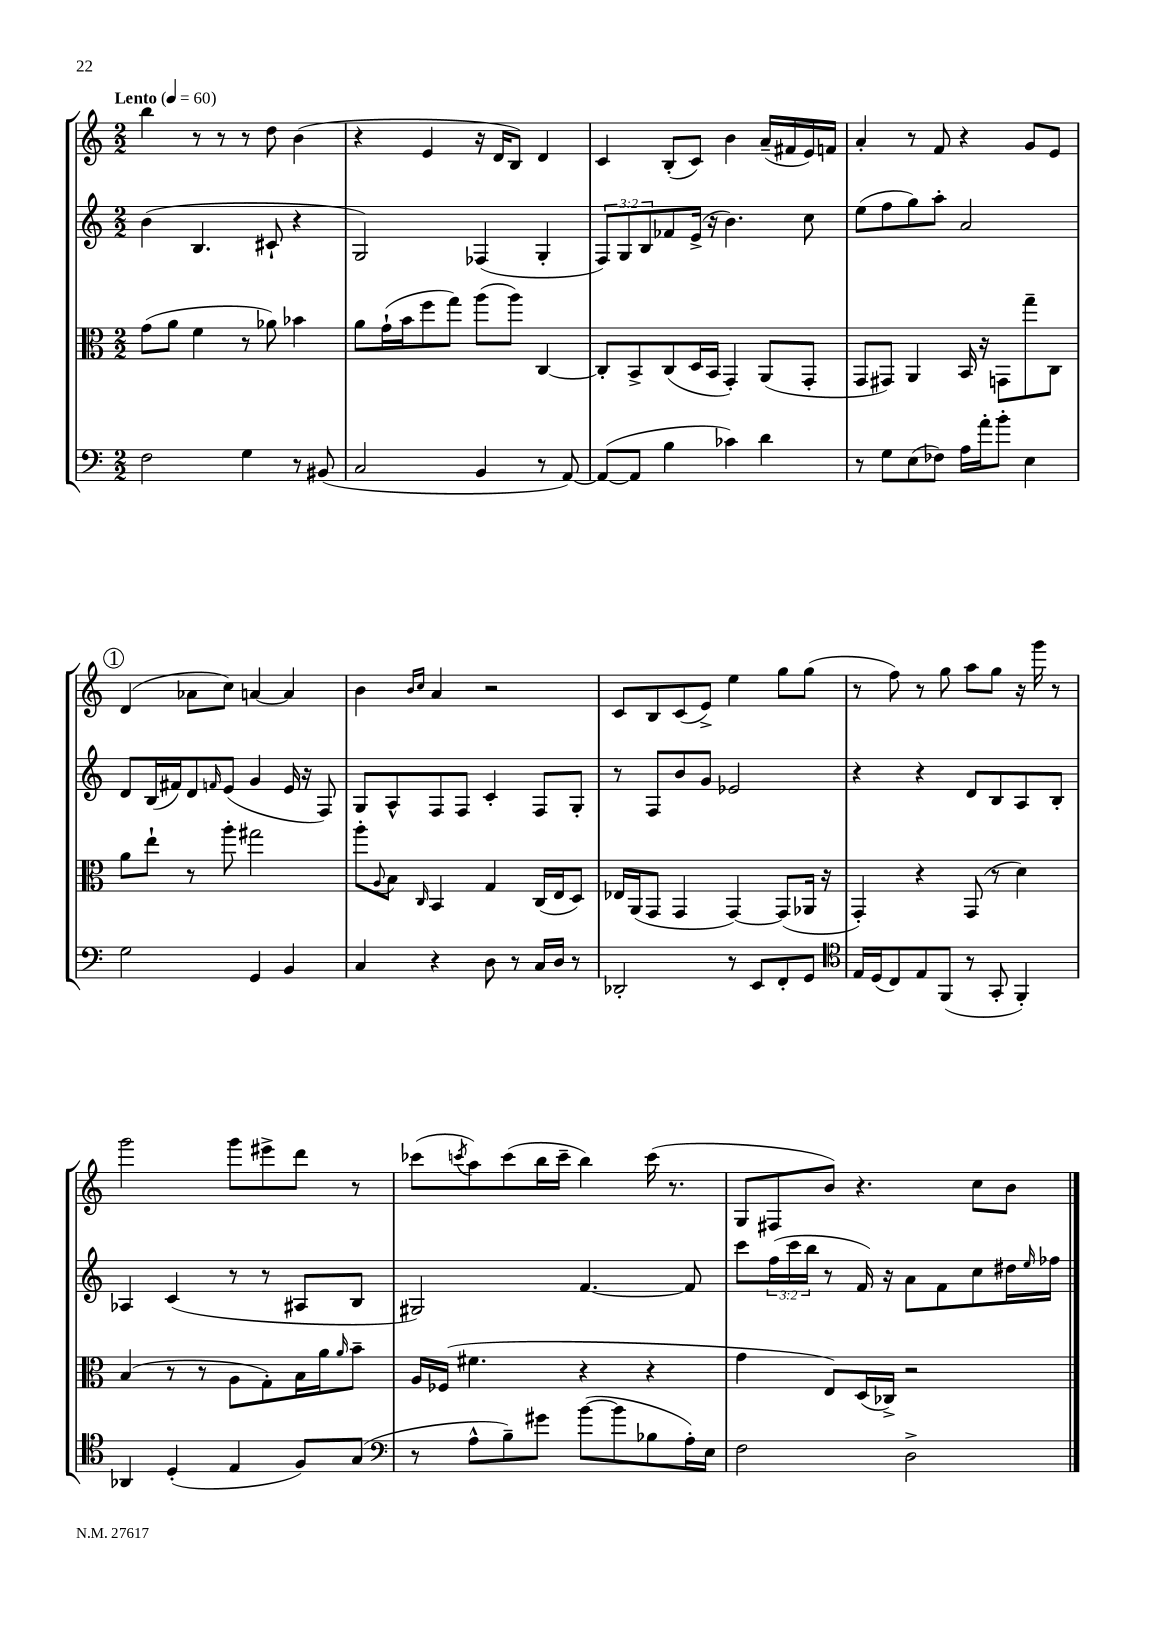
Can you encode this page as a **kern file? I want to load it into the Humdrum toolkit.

**kern	**kern	**kern	**kern
*part4	*part3	*part2	*part1
*staff4	*staff3	*staff2	*staff1
*clefF4	*clefC3	*clefG2	*clefG2
*k[]	*k[]	*k[]	*k[]
*M2/2	*M2/2	*M2/2	*M2/2
*MM60	*MM60	*MM60	*MM60
=1	=1	=1	=1
!	!	!	!LO:TX:a:B:t=Lento
2F\	(8g\L	(4b\	4bb\
.	8a\J	.	.
.	4f\	4.B/	8r
.	.	.	8r
4G\	8r	.	8r
.	8a-X\)	8c#X`/	8dd\
8r	4b-X\	4r	(4b\
(8BB#X/	.	.	.
=2	=2	=2	=2
2C/	8a\L	2G/)	4r
.	(16g`\L	.	.
.	16b\J	.	.
.	8ff\	.	4e/
.	8gg\J)	.	.
4BB/	(8aa\L	(4F-X/	16r
.	.	.	16d/KL
.	8aa\J)	.	8B/J)
8r	[4C/	4G'/	4d/
[8AA/)	.	.	.
=3	=3	=3	=3
(8AA/L_	8C'/L]	12F/L)	4c/
.	.	12G/	.
8AA/J]	8BB^/	.	.
.	.	12B/	.
4B\	(8C/	8f-X/	(8B'/L
.	16D/L	(16e^/Jk	8c/J)
.	16BB/JJ	16r	.
4c-X\)	4GG'/)	4.b\)	4b\
4d\	(8AA/L	.	(16a~/LL
.	.	.	16f#X/
.	8GG'/J	8cc\	16e/)
.	.	.	16fn/JJ
=4	=4	=4	=4
8r	8GG/L	(8ee\L	4a'/
8G\L	8GG#X/J)	8ff\	.
(8E\	4AA/	8gg\)	8r
8F-X\J)	.	8aa'\J	8f/
16A\LL	16BB/	2a/	4r
16a'\J	16r	.	.
8b'\J	8GGn\L	.	.
4E\	8gg~\	.	8g/L
.	8C\J	.	8e/J
!!LO:LB:g=z
!!LO:REH:place=s1:t=1
=5	=5	=5	=5
2G\	8a\L	8d/L	(4d/
.	8ee`\J	(16B/L	.
.	.	16f#X/J)	.
.	8r	8d/	8a-X\L
.	.	16qqfn/	.
.	8aa'\	(8e/J	8cc\J)
4GG/	2gg#X\	4g/	[4an/
4BB/	.	16e/	4a/]
.	.	16r	.
.	.	8F/)	.
=6	=6	=6	=6
4C/	8aa'\L	8G/L	4b\
.	8qqA/	.	.
.	8B\J	8A^^/	.
.	.	.	16qqb/LL
.	16qqC/	.	16qqcc/JJ
4r	4BB/	8F/	4a/
.	.	8F/J	.
8D\	4G/	4c'/	2r
8r	.	.	.
16C/LL	(16C/LL	8F/L	.
16D/JJ	16E/J	.	.
8r	8D/J)	8G'/J	.
=7	=7	=7	=7
2DD-X'/	16E-X/LL	8r	8c/L
.	(16AA/J	.	.
.	8GG/J	8F/L	8B/
.	4GG/	8b/	(8c/
.	.	8g/J	8e^/J)
8r	[4GG/)	2e-X/	4ee\
8EE/L	.	.	.
8FF'/	(8GG/L]	.	8gg\L
8GG/J	16AA-X/Jk	.	(8gg\J
.	16r	.	.
=8	=8	=8	=8
*clefC4	*	*	*
16E/LL	4GG'/)	4r	8r
(16D/J	.	.	.
8C/)	.	.	8ff\)
8E/	4r	4r	8r
(8FF/J	.	.	8gg\
8r	(8GG/	8d/L	8aa\L
8GG'/	8r	8B/	8gg\J
4FF'/)	4d\)	8A/	16r
.	.	.	16ggg\
.	.	8B'/J	8r
!!LO:LB:g=z
=9	=9	=9	=9
4AA-X/	(4B/	4A-X/	2ggg\
(4D'/	8r	(4c/	.
.	8r	.	.
4E/	8A\L	8r	8ggg\L
.	8G'\)	8r	8eee#X^\
8F/L)	16B\L	8A#X/L	8ddd\J
.	16a\J	.	.
.	16qqa/	.	.
(8G/J	8b~\J	8B/J	8r
=10	=10	=10	=10
*clefF4	*	*	*
8r	16A/LL	2G#X/)	(8ccc-X\L
.	(16F-X/JJ	.	.
.	.	.	8qcccn/
8A^^\L	4.f#X\	.	8aa\)
8B~\)	.	.	(8ccc\
8g#X\J	.	.	16bb\L
.	.	.	16ccc~\JJ
([8b\L	4r	[4.f/	4bb\)
8b\]	.	.	.
8B-X\	4r	.	(16ccc\
.	.	.	8.r
16A'\L)	.	8f/]	.
16E\JJ	.	.	.
=11	=11	=11	=11
2F\	4g\	8ccc\L	8G/L
.	.	(24ff\L	8F#X/
.	.	24ccc\	.
.	.	24bb\JJ	.
.	8E/L)	8r	8b/J)
.	(16D/L	16f/)	4.r
.	16C-X^/JJ)	16r	.
2D^\	2r	8a\L	.
.	.	8f\	.
.	.	8cc\	8cc\L
.	.	16dd#X\L	8b\J
.	.	16qqee/	.
.	.	16ff-X\JJ	.
==	==	==	==
*-	*-	*-	*-
